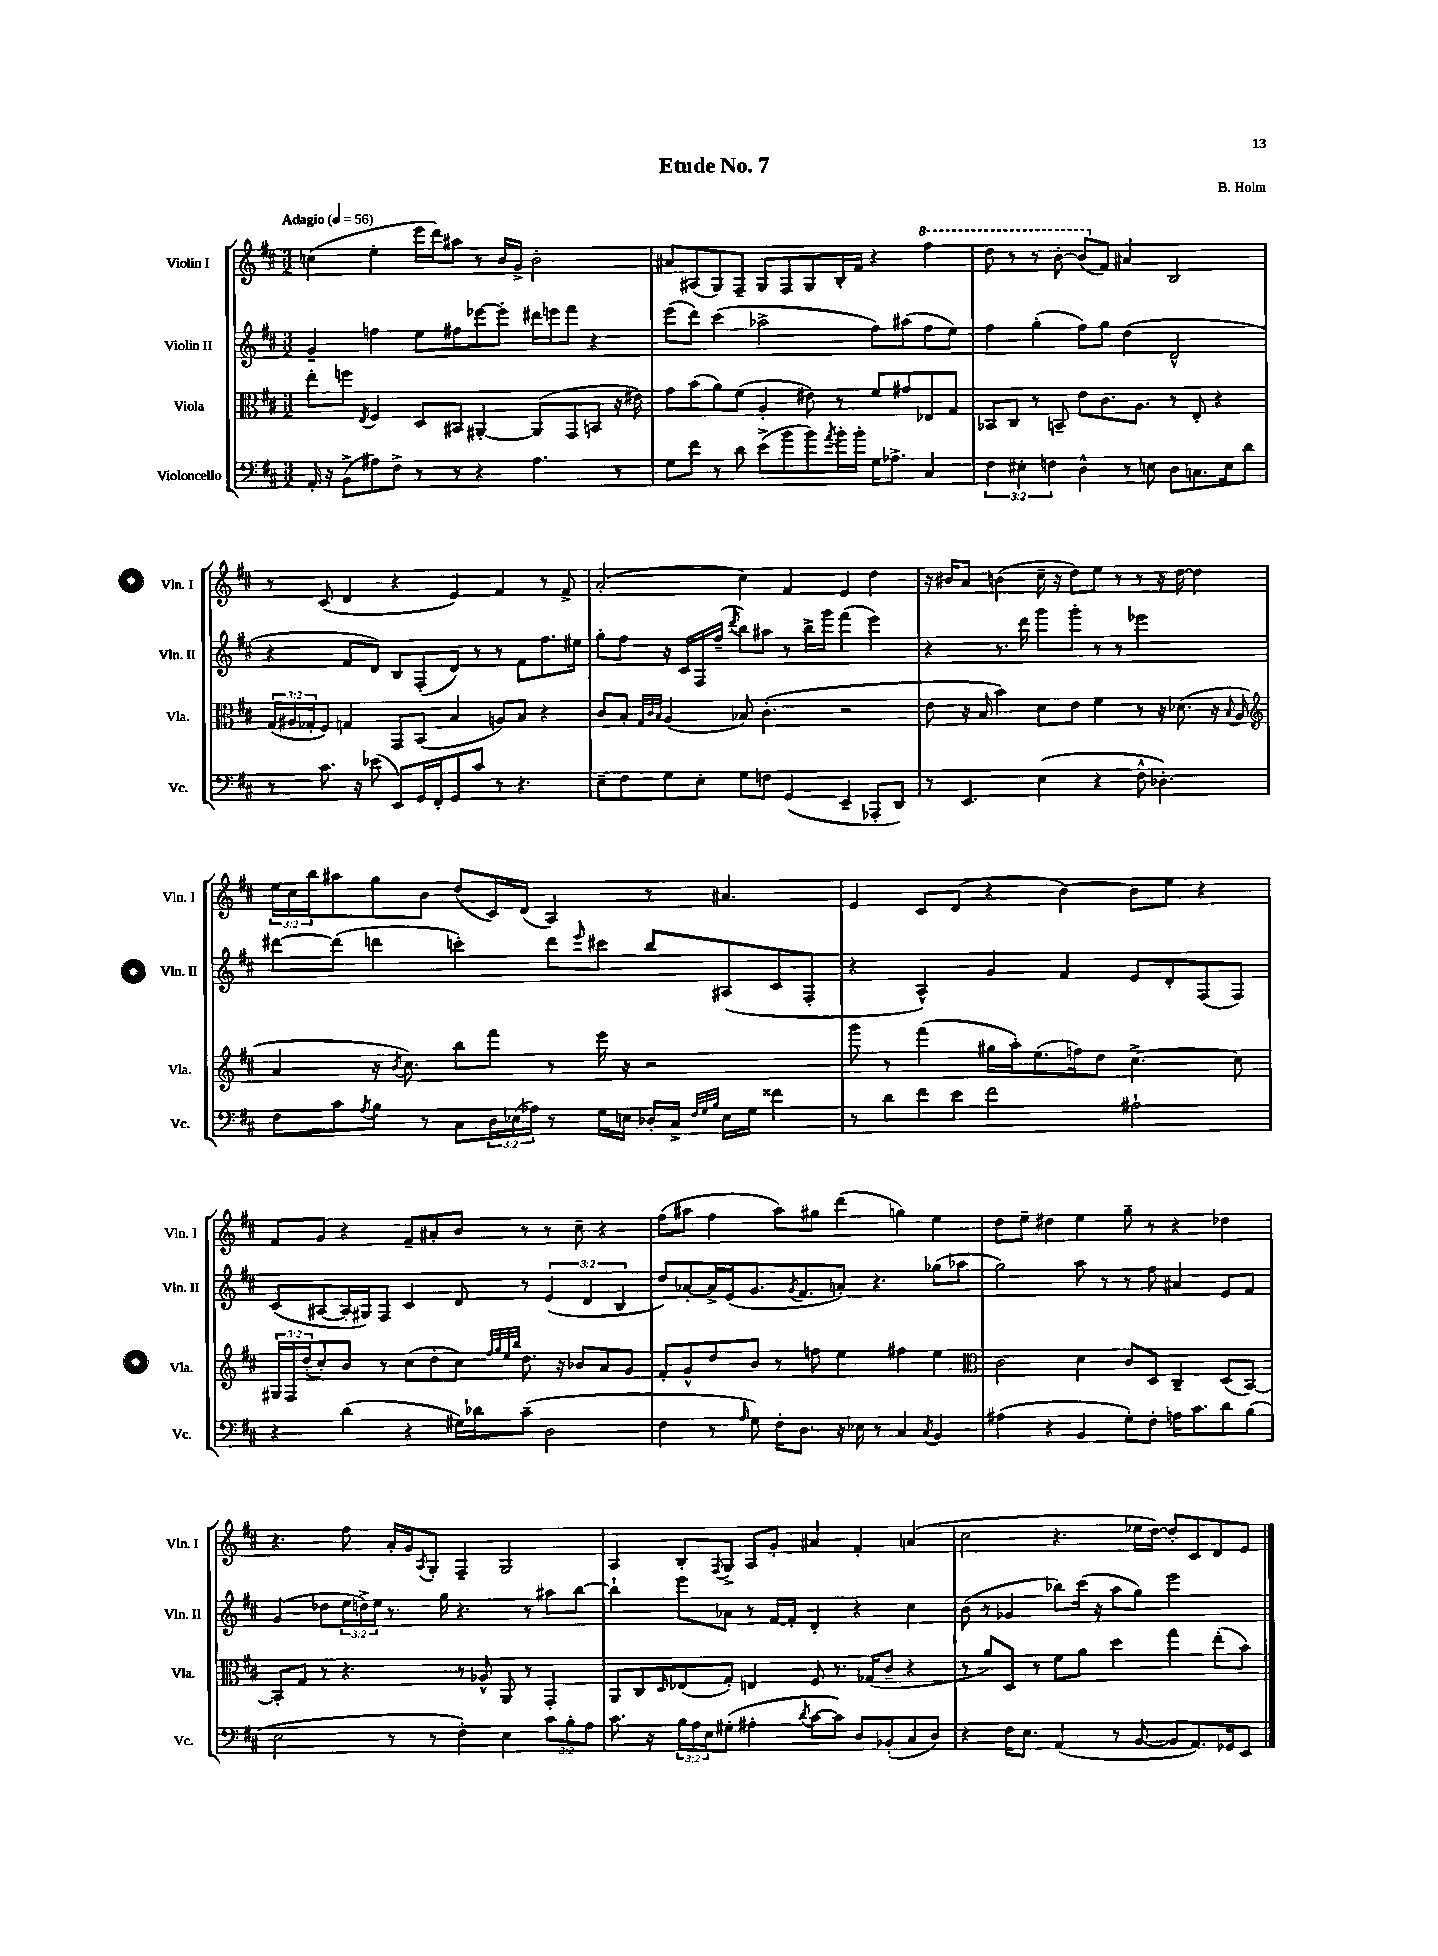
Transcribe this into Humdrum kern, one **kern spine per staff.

**kern	**kern	**kern	**kern
*staff4	*staff3	*staff2	*staff1
*clefF4	*clefC3	*clefG2	*clefG2
*k[f#c#]	*k[f#c#]	*k[f#c#]	*k[f#c#]
*M3/2	*M3/2	*M3/2	*M3/2
*MM56	*MM56	*MM56	*MM56
16AA'	8ee'	4g~	(4cc
16r	.	.	.
(8BB^	8ff	.	.
.	8qE	.	.
8A#)	4F#	4ff	4ee'
8F#^	.	.	.
8r	8D	8ee	16eee
.	.	.	16ddd)
8r	8BB#	8ff#	8aa#
4r	[4AA#'	[8eee-	8r
.	.	8eee-']	16b
.	.	.	16g^
4.A#	(8AA#]	16ddd#	2b'
.	.	16eee	.
.	8GG	8fff#	.
.	8BB	4r	.
8r	16r	.	.
.	16e#)	.	.
=	=	=	=
8G	8g	(8eee	8a#
8f#	(8b	8ddd)	(8A#
8r	8a)	(4ccc#	8G)
8d	(8f#	.	8F#~
(8e^	4A'	2aa-^	8G
8b	.	.	8F#
8b)	8e#)	.	8G
8qa	.	.	.
16b'	8r	.	16B'
16b'	.	.	16f#
16G	8f#	8ff#)	4r
8.A-^	.	.	.
.	8g#	(8aa#	.
4C#	8E-	8ff#	4fff#
.	8G	8ee)	.
=	=	=	=
6F#	8BB-	4ff#	8ddd
.	8C#	.	8r
6E#'	.	.	.
.	8r	(4gg'	8r
6F	.	.	.
.	8BB~	.	[8bb'
4D^^	8e	8ff#)	(8bb]
.	8.c#	8gg	8f#)
8r	.	(4dd	4a#
.	8.A	.	.
8E	.	.	.
8D	8r	2d^^	2B
8.C	8E'	.	.
.	4r	.	.
16E	.	.	.
8d	.	.	.
=	=	=	=
8r	(24G	4r	8r
.	24A#	.	.
.	24G-'	.	.
8.c#	8F#)	.	(8c#
.	4G	8f#	4d
16r	.	.	.
(8e-	.	8d)	.
8EE)	8GG	8B	4r
16GG	(8BB	(8F#'	.
16FF#'	.	.	.
8GG	4B	8d)	4e)
8c#	.	8r	.
8r	8A)	8r	4f#
4.r	8B	8f#	.
.	4r	8.ff#	8r
.	.	.	8f#^
.	.	16ee#	.
=	=	=	=
8E~	8c#	8gg'	(2a'
8F#	8B'	8ff#	.
.	32qqG	.	.
.	32qqc#	.	.
.	32qqB	.	.
8G	(4A	16r	.
.	.	16c#	.
8E'	.	16F#	.
.	.	(16ff#~	.
.	.	8qddd	.
8G	8B-)	8bb)	4cc#)
8F	(4.c#'	8aa#	.
(4GG	.	8r	4f#
.	.	16bb^	.
.	.	16ggg	.
4EE~	2r	(4fff#	4e
8AAA-'	.	4eee)	4dd
8DD)	.	.	.
=	=	=	=
8r	8e	4r	16r
.	.	.	16b#
4.EE	16r	.	8a
.	16B	.	.
.	4b)	8.r	(4b
.	.	16ddd	.
(4E	8d	8ggg	16cc#~
.	.	.	16r
.	8e	8ggg'	8dd)
4r	4f#	8r	8ee
.	.	8r	8r
8F#^^	8r	2eee-	8r
4.D-')	16r	.	16r
.	(8.d-	.	[16dd
.	.	.	4dd]
.	16r	.	.
.	8qqB	.	.
.	16A	.	.
=	=	=	=
*	*clefG2	*	*
8F#	4a	[8ddd#	24ee
.	.	.	24cc#
.	.	.	24bb
8c#	.	(8ddd#]	8aa#
8qA	.	.	.
8B	16r	4ddd	8gg
.	8qb	.	.
.	8.cc#)	.	.
8r	.	.	8b
8C#	8bb	4ccc')	(8dd
24D	8fff#	.	16c#)
(24E-	.	.	.
.	.	.	(16d
24A-)	.	.	.
8r	8r	8ddd	4A)
.	.	16qqeee	.
16G	16eee	8ccc#	.
16E	16r	.	.
16D-'	2r	8bb	8r
16C#^	.	.	.
32qqF#	.	.	.
32qqG	.	.	.
32qqB	.	.	.
16E	.	(8A#	4.a#
16G	.	.	.
4f##	.	8c#	.
.	.	8F#'	.
=	=	=	=
8r	8ggg	4r	4e
8d	8r	.	.
8f#	(4fff#	4A^^)	8c#
8e	.	.	(8d
2f#	16gg#	4g	4r
.	16aa')	.	.
.	(8.ee	.	.
.	.	4f#	[4b)
.	16ff)	.	.
.	8dd	.	.
2A#`	[4.cc#^	8e	8b]
.	.	8d'	8ee
.	.	(8F#	4r
.	8cc#]	8F#)	.
=	=	=	=
4r	24G#	(8c#	8f#
.	24F#	.	.
.	(24dd'	.	.
.	8cc#')	[8A#	8g
(4d	8b	16A#']	4r
.	.	16G#)	.
.	8r	8F#	.
4r	(8cc#	4c#	8f#~
.	8dd'	.	8a#'
16G#)	8cc#)	8d	8b
16d-	.	.	.
.	32qqff#	.	.
.	32qqgg	.	.
.	32qqee	.	.
.	32qqbb	.	.
(8c#~	8.dd	8r	8r
2D	.	(6e	8r
.	16r	.	.
.	8b-	.	8cc#~
.	.	6d	.
.	8a	.	4r
.	.	6B	.
.	8g	.	.
=	=	=	=
4F#	8f#'	8dd)	(8ff#
.	8g^^	[8a-'	8aa#
8r	8dd	16a-^]	4ff#
.	.	(16e	.
16qqA	.	.	.
8G)	8b	8.g	.
16F#'	8r	.	8aa#)
.	.	8qg	.
8.D	.	8.f#	.
.	8ff	.	8gg#
16r	4ee	8a')	(4ddd
16E-	.	.	.
8r	.	4.r	.
4C#	4ff#	.	4gg)
8qC#	.	.	.
4BB	4ee	(8gg-	4ee
.	.	8aa-	.
=	=	=	=
*	*clefC3	*	*
(4A#	2c#	2gg)	8dd
.	.	.	8ee~
4r	.	.	4dd#
4BB	4d	8aa	4ee
.	.	8r	.
8G')	8c#	8r	8gg~
8F#'	8D	8ff#	8r
16A	4C#~	4a#	4r
8.c#	.	.	.
8d	(8D	8e	4dd-
(8B	[8BB)	8f#	.
=	=	=	=
2E	8BB']	(4g	4.r
.	8G	.	.
.	8r	8dd-	.
.	4.r	24ee	8ff#
.	.	24dd^)	.
.	.	24ee	.
8r	.	8.r	16a'
.	.	.	16g
.	.	.	8qA
8r	.	.	8G'
.	.	16gg	.
4F#')	8r	4.r	4F#~
.	8A-^^	.	.
4E	8AA	.	2G
.	8r	8r	.
12c#	4GG'	8aa#	.
12B'	.	.	.
.	.	[8bb	.
12A	.	.	.
=	=	=	=
8.c#	8AA	4bb`]	4A
.	8C#	.	.
16r	.	.	.
.	16qqD	.	.
24B	(8E-	8eee	8B'
24A	.	.	.
24E	.	.	.
.	.	.	8qF#
(8G#'	8G')	8a-	8G^
4A#'	4E	8r	8A
.	.	[16f#	8g'
.	.	16f#']	.
8qd	.	.	.
[8c#	8F#	4d'	4a#
8c#])	8.r	.	.
8D	.	4r	4f#'
.	(16G-	.	.
(8BB-'	8c#~	.	.
8C#	4r	4cc#	(4a
8D)	.	.	.
=	=	=	=
4r	8r	(8b	2cc#
.	8a)	8r	.
16F#	8D	4g-	.
8.E	.	.	.
.	8r	.	.
(4AA	8f#	8bb-)	4.r
.	8a	(16ccc#	.
.	.	16r	.
8r	4dd	8aa	.
[8BB	.	8gg)	16ee-
.	.	.	[16dd)
8BB]	4gg	2eee	8dd']
8.AA)	.	.	8c#
.	(8ee'	.	8d
16GG-	.	.	.
8EE	8b)	.	8e
==	==	==	==
*-	*-	*-	*-
